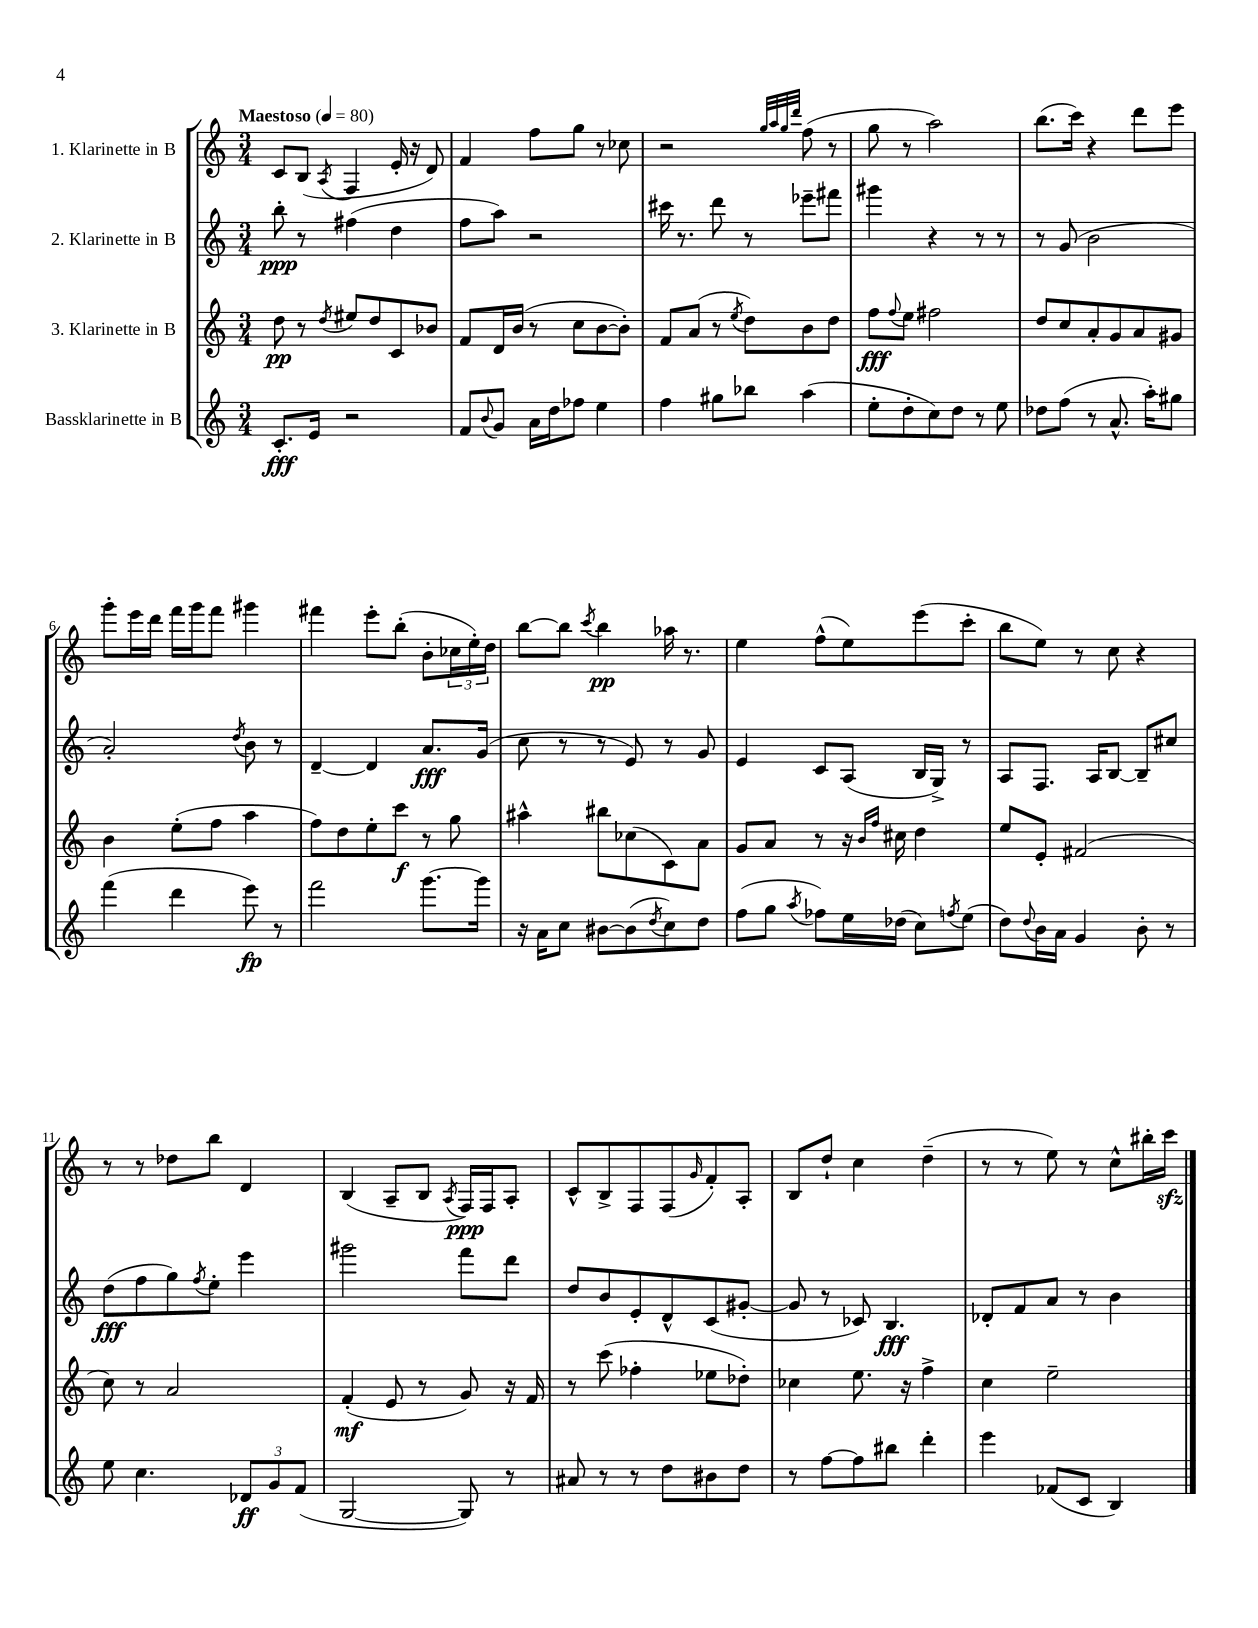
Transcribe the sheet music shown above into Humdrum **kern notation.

**kern	**dynam	**kern	**dynam	**kern	**dynam	**kern	**dynam
*part4	*part4	*part3	*part3	*part2	*part2	*part1	*part1
*staff4	*staff4	*staff3	*staff3	*staff2	*staff2	*staff1	*staff1
*I"Bassklarinette in B	*	*I"3. Klarinette in B	*	*I"2. Klarinette in B	*	*I"1. Klarinette in B	*
*clefG2	*	*clefG2	*	*clefG2	*	*clefG2	*
*k[]	*	*k[]	*	*k[]	*	*k[]	*
*M3/4	*	*M3/4	*	*M3/4	*	*M3/4	*
*MM80	*	*MM80	*	*MM80	*	*MM80	*
=1	=1	=1	=1	=1	=1	=1	=1
!	!	!	!	!	!	!LO:TX:a:B:t=Maestoso	!
8.c'/L	fff	8dd\	pp	8bb'\	ppp	8c/L	.
.	.	8r	.	8r	.	(8B/J	.
16e/Jk	.	.	.	.	.	.	.
.	.	8qdd/	.	.	.	8qA/	.
2r	.	8ee#X/L	.	(4ff#X\	.	4F/	.
.	.	8dd/	.	.	.	.	.
.	.	8c/	.	4dd\	.	16e'/	.
.	.	.	.	.	.	16r	.
.	.	8b-X/J	.	.	.	8d/)	.
=2	=2	=2	=2	=2	=2	=2	=2
8f/L	.	8f/L	.	8ff\L	.	4f/	.
8qqb/	.	.	.	.	.	.	.
8g/J	.	16d/L	.	8aa\J)	.	.	.
.	.	(16b/JJ	.	.	.	.	.
16a\LL	.	8r	.	2r	.	8ff\L	.
16dd\J	.	.	.	.	.	.	.
8ff-X\J	.	8cc\L	.	.	.	8gg\J	.
4ee\	.	[8b\	.	.	.	8r	.
.	.	8b'\J])	.	.	.	8cc-X\	.
=3	=3	=3	=3	=3	=3	=3	=3
4ff\	.	8f/L	.	16ccc#X\	.	2r	.
.	.	.	.	8.r	.	.	.
.	.	(8a/J	.	.	.	.	.
8gg#X\L	.	8r	.	8ddd\	.	.	.
.	.	8qee/	.	.	.	.	.
8bb-X\J	.	8dd\L)	.	8r	.	.	.
.	.	.	.	.	.	32qqgg/LLL	.
.	.	.	.	.	.	32qqaa/	.
.	.	.	.	.	.	32qqgg/	.
.	.	.	.	.	.	32qqddd/JJJ	.
(4aa\	.	8b\	.	8eee-X~\L	.	(8ff\	.
.	.	8dd\J	.	8fff#X\J	.	8r	.
=4	=4	=4	=4	=4	=4	=4	=4
8ee'\L	.	8ff\L	fff	4ggg#X\	.	8gg\	.
.	.	8qqff/	.	.	.	.	.
8dd'\	.	8ee\J	.	.	.	8r	.
8cc\)	.	2ff#X\	.	4r	.	2aa\)	.
8dd\J	.	.	.	.	.	.	.
8r	.	.	.	8r	.	.	.
8ee\	.	.	.	8r	.	.	.
=5	=5	=5	=5	=5	=5	=5	=5
8dd-X\L	.	8dd/L	.	8r	.	(8.bb\L	.
(8ff\J	.	8cc/	.	(8g/	.	.	.
.	.	.	.	.	.	16ccc\Jk)	.
8r	.	8a'/	.	2b\	.	4r	.
8.a^^/	.	8g/	.	.	.	.	.
.	.	8a/	.	.	.	8ddd\L	.
16aa'\KL)	.	.	.	.	.	.	.
8gg#X\J	.	8g#X/J	.	.	.	8eee\J	.
!!LO:LB:g=z
=6	=6	=6	=6	=6	=6	=6	=6
(4fff\	.	4b\	.	2a'/)	.	8ggg'\L	.
.	.	.	.	.	.	16eee\L	.
.	.	.	.	.	.	16ddd\JJ	.
4ddd\	.	(8ee'\L	.	.	.	16fff\LL	.
.	.	.	.	.	.	16ggg\J	.
.	.	8ff\J	.	.	.	8fff\J	.
.	.	.	.	8qdd/	.	.	.
8eee\)	fp	4aa\	.	8b\	.	4ggg#X\	.
8r	.	.	.	8r	.	.	.
=7	=7	=7	=7	=7	=7	=7	=7
2fff\	.	8ff\L)	.	[4d~/	.	4fff#X\	.
.	.	8dd\	.	.	.	.	.
.	.	8ee'\	.	4d/]	.	8eee'\L	.
.	.	8ccc\J	f	.	.	(8bb'\J	.
[8.ggg\L	.	8r	.	8.a/L	fff	8b'\L	.
.	.	8gg\	.	.	.	24cc-X\L	.
.	.	.	.	.	.	24ee'\)	.
16ggg\Jk]	.	.	.	(16g/Jk	.	.	.
.	.	.	.	.	.	24dd\JJ	.
=8	=8	=8	=8	=8	=8	=8	=8
16r	.	4aa#X^^\	.	8cc\	.	[8bb\L	.
16a\KL	.	.	.	.	.	.	.
8cc\J	.	.	.	8r	.	8bb\J]	.
.	.	.	.	.	.	8qccc/	.
[8b#X\L	.	8bb#X\L	.	8r	.	4bb\	pp
(8b#\]	.	(8cc-X\	.	8e/)	.	.	.
8qdd/	.	.	.	.	.	.	.
8cc\)	.	8c\)	.	8r	.	16aa-X\	.
.	.	.	.	.	.	8.r	.
8dd\J	.	8a\J	.	8g/	.	.	.
=9	=9	=9	=9	=9	=9	=9	=9
(8ff\L	.	8g/L	.	4e/	.	4ee\	.
8gg\J	.	8a/J	.	.	.	.	.
8qaa/	.	.	.	.	.	.	.
8ff-X\L)	.	8r	.	8c/L	.	(8ff^^\L	.
16ee\L	.	16r	.	(8A/J	.	8ee\)	.
.	.	16qqb/LL	.	.	.	.	.
.	.	16qqff/JJ	.	.	.	.	.
(16dd-X\JJ	.	16cc#X\	.	.	.	.	.
8cc\L)	.	4dd\	.	16B/LL	.	(8eee\	.
.	.	.	.	16G^/JJ)	.	.	.
8qffn/	.	.	.	.	.	.	.
(8ee\J	.	.	.	8r	.	8ccc'\J	.
=10	=10	=10	=10	=10	=10	=10	=10
8dd\L)	.	8ee/L	.	8A/L	.	8bb\L	.
8qqdd/	.	.	.	.	.	.	.
16b\L	.	8e'/J	.	8.F/J	.	8ee\J)	.
16a\JJ	.	.	.	.	.	.	.
4g/	.	(2f#X/	.	.	.	8r	.
.	.	.	.	16A/KL	.	.	.
.	.	.	.	[8B/J	.	8cc\	.
8b'\	.	.	.	8B~/L]	.	4r	.
8r	.	.	.	8cc#X/J	.	.	.
!!LO:LB:g=z
=11	=11	=11	=11	=11	=11	=11	=11
8ee\	.	8cc\)	.	(8dd\L	fff	8r	.
4.cc\	.	8r	.	8ff\	.	8r	.
.	.	2a/	.	8gg\)	.	8dd-X\L	.
.	.	.	.	8qff/	.	.	.
.	.	.	.	8ee'\J	.	8bb\J	.
12d-X/L	ff	.	.	4eee\	.	4d/	.
12g/	.	.	.	.	.	.	.
(12f/J	.	.	.	.	.	.	.
=12	=12	=12	=12	=12	=12	=12	=12
[2G/	.	(4f'/	mf	2ggg#X\	.	(4B/	.
.	.	8e/	.	.	.	8A~/L	.
.	.	8r	.	.	.	8B/J	.
.	.	.	.	.	.	8qA/	.
8G/])	.	8g/)	.	8fff\L	.	16F/LL)	ppp
.	.	.	.	.	.	16F/J	.
8r	.	16r	.	8ddd\J	.	8A'/J	.
.	.	16f/	.	.	.	.	.
=13	=13	=13	=13	=13	=13	=13	=13
8a#X/	.	8r	.	8dd/L	.	8c^^/L	.
8r	.	(8ccc\	.	8b/	.	8B^/	.
8r	.	4ff-X'\	.	8e'/	.	8F/	.
8dd\L	.	.	.	8d^^/	.	(8F/	.
.	.	.	.	.	.	16qqg/	.
8b#X\	.	8ee-X\L	.	(8c/	.	8f'/)	.
8dd\J	.	8dd-X'\J)	.	[8g#X'/J	.	8A'/J	.
=14	=14	=14	=14	=14	=14	=14	=14
8r	.	4cc-X\	.	8g#/]	.	8B/L	.
[8ff\L	.	.	.	8r	.	8dd`/J	.
8ff\]	.	8.ee\	.	8c-X/)	.	4cc\	.
8bb#X\J	.	.	.	4.B/	fff	.	.
.	.	16r	.	.	.	.	.
4ddd'\	.	4ff^\	.	.	.	(4dd~\	.
=15	=15	=15	=15	=15	=15	=15	=15
4eee\	.	4cc\	.	8d-X'/L	.	8r	.
.	.	.	.	8f/	.	8r	.
(8f-X/L	.	2ee~\	.	8a/J	.	8ee\)	.
8c/J	.	.	.	8r	.	8r	.
4B/)	.	.	.	4b\	.	8cc^^\L	.
.	.	.	.	.	.	16bb#X'\L	.
.	.	.	.	.	.	16ccczz\JJ	.
==	==	==	==	==	==	==	==
*-	*-	*-	*-	*-	*-	*-	*-
